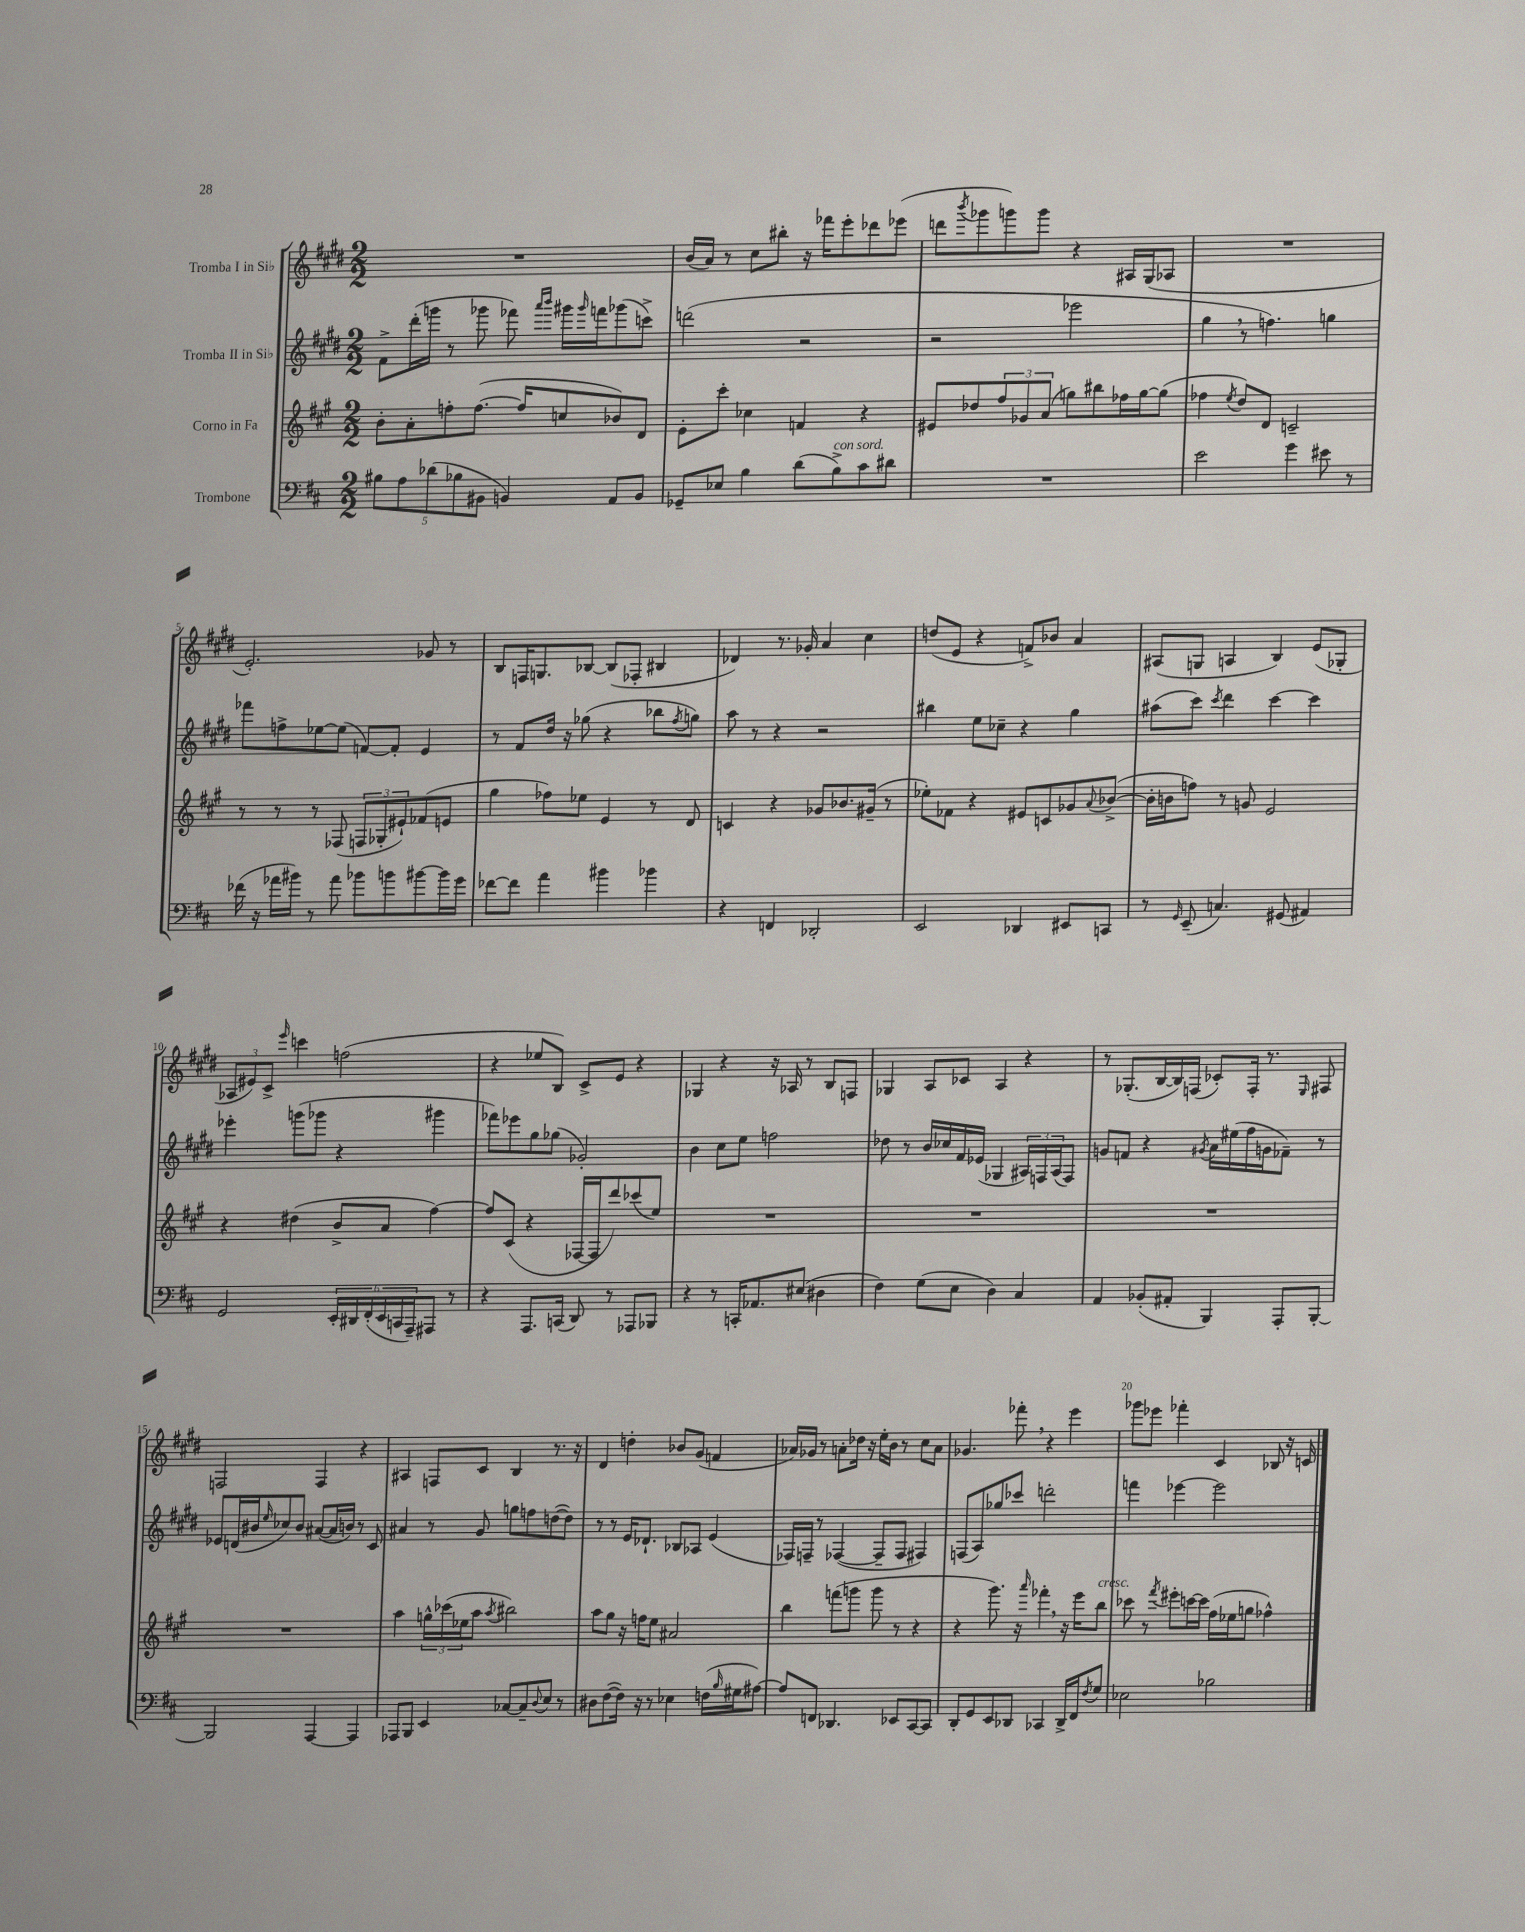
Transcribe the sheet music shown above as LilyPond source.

<<
\new StaffGroup <<
\new Staff = "s0" \with { instrumentName = "Tromba I in Sib" } {
    \clef treble \key e \major \numericTimeSignature \time 2/2
    R1 |
    b'16( a'16) r8 cis''8 bis''8-. r16 fes'''16 e'''8-. des'''8 ees'''8( |
    d'''8 \acciaccatura { b'''8 } ges'''8 g'''8) g'''8 r4 ais16 gis16( aes8 |
    R1 |
    e'2.-.) ges'8 r8 |
    b8 f16 g8. bes8~ bes8( fes8-. bis4 |
    des'4) r8. ges'16-. a'4 cis''4 |
    d''8( e'8 r4 f'8->) bes'8 a'4 |
    ais8( g8 a4 b4) e'8( ges8-. |
    \tuplet 3/2 { aes8 eis'8) cis'8-> } \grace { e'''16 } c'''4 f''2( |
    r4 ees''8 b8) cis'8-> e'8 r4 |
    ges4 r4 r16 aes16 r8 b8 f8 |
    ges4 a8 ces'8 a4 r4 |
    r8 ges8.-.( b16~ b16) f16( ces'8-.) f16-. r8. \grace { e16 } fis8 |
    f2 f4 r4 |
    ais4 f8 cis'8 b4 r8. r16 |
    dis'4 d''4-. bes'8 gis'8( f'4 |
    aes'16) ges'16 r8 a'8-. des''16 r16 e''16-. b'16 r8 cis''8 a'8 |
    ges'4. fes'''8-. \breathe r4 e'''4 |
    ges'''8 ees'''8 fes'''4-. cis'4 bes8 r16 c'16 \bar "|." |
}
\new Staff = "s1" \with { instrumentName = "Tromba II in Sib" } {
    \clef treble \key e \major \numericTimeSignature \time 2/2
    fis'8-> dis'''16-.( g'''16 r8 ges'''8 fes'''8) \grace { a'''16 b'''16 } gis'''16 \grace { gis'''16 } f'''16 ges'''8( c'''8->) |
    d'''2( r2 |
    r2 ees'''2 |
    gis''4 \breathe r8 f''4.) g''4 |
    fes'''8 f''8-> ees''8~ ees''8( f'8~) f'8-. e'4 |
    r8 fis'8 dis''16 r16 ges''8( r4 bes''8 \acciaccatura { fis''8 } g''8) |
    a''8 r8 r4 r2 |
    bis''4 e''8 ces''8-- r4 gis''4 |
    ais''8( cis'''8) \acciaccatura { cis'''8 } dis'''4 cis'''4~ cis'''4 |
    ees'''4-. g'''8( ges'''8 r4 gis'''4 |
    fes'''8) ees'''8 gis''8 ges''8( ges'2-.) |
    b'4 cis''8 e''8 f''2 |
    des''8 r8 b'16 ces''16 fis'16 ees'16( ges4 \tuplet 3/2 { ais16) f16 ais16( } f8) |
    g'8 f'8 r4 \acciaccatura { gis'8 } a'16 eis''16( fis''16 g'16 fes'8--) r8 |
    ees'8 d'16( bis'16 \grace { e''16 } ces''8) bis'8 ais'8~( ais'16 b'16) r8 cis'8 |
    ais'4 r8 gis'8 g''8 f''8 d''8~( d''8) |
    r8 r8 e'16 des'8.-! bes8 aes8 e'4( |
    fes16) f16-- r8 fes4~( fes8-- fes8 fis4) |
    f8( a8) ges''8 ces'''8 d'''2-. |
    f'''4 ees'''4~ ees'''2 \bar "|." |
}
\new Staff = "s2" \with { instrumentName = "Corno in Fa" } {
    \clef treble \key a \major \numericTimeSignature \time 2/2
    b'8-. a'8-. f''8-. f''8.~( f''16 c''8 bes'8) d'8 |
    e'8-. cis'''8-. ces''4 f'4 r4 |
    eis'8 des''8 \tuplet 3/2 { fis''8 ges'8 a'8( } g''8) bis''8 fes''16 g''16~ g''8( |
    fes''4 \acciaccatura { e''8 } d''8) d'8 c'2-- |
    r8 r8 r8 fes8( \tuplet 3/2 { f8 ges8-. eis'8-!) } fes'8( e'8 |
    gis''4 fes''8) ees''8 e'4 r8 d'8 |
    c'4 r4 ges'8 bes'8. gis'16--( r8 |
    ees''8-.) fes'8 r4 eis'8 c'8 ges'8 \appoggiatura { a'8 } bes'8~->( |
    bes'16-. b'16 f''8) r8 g'8 e'2 |
    r4 dis''4( b'8-> a'8 fis''4~) |
    fis''8 cis'8( r4 fes16~ fes16 d'''8) ces'''8( e''8) |
    R1 |
    R1 |
    R1 |
    R1 |
    a''4 \tuplet 3/2 { g''16-^ ces'''16( ees''16 } a''8 \acciaccatura { a''8 } bis''2) |
    a''8 gis''8 r16 f''16 e''8 ais'2 |
    b''4 f'''8( g'''8 g'''8 r8 r4 |
    r4 gis'''8.) r16 \grace { a'''16 } fes'''4-. \breathe r16 e'''16 b''8^\markup { \italic "cresc." } |
    ces'''8 r8 \acciaccatura { fis'''8 } eis'''8-. c'''16~ c'''16 fis''16( ees''16 g''8 fes''4-^) \bar "|." |
}
\new Staff = "s3" \with { instrumentName = "Trombone" } {
    \clef bass \key d \major \numericTimeSignature \time 2/2
    \tuplet 5/4 { bis8 a8 des'8( bes8 bis,8 } b,4) a,8 b,8 |
    ges,8-- ees8 b4 d'8( b8->^\markup { \italic "con sord." }) cis'8 dis'8 |
    R1 |
    e'2 g'4 eis'8 r8 |
    fes'16( r16 aes'16 bis'16) r8 aes'8 bes'8 b'8 bis'8~ bis'16 g'16 |
    fes'8~ fes'8 a'4 bis'4 bes'4 |
    r4 f,4 des,2-. |
    e,2 des,4 eis,8 c,8 |
    r8 \grace { g,16 } e,8--( c4.) gis,8( ais,4) |
    g,2 \tuplet 6/4 { e,16-. dis,16 fis,16-.( e,16 c,16 a,,16--) } ais,,8 r8 |
    r4 a,,8. c,16( d,8) r8 aes,,8 bes,,8 |
    r4 r8 c,16-. aes,8. eis8( dis4 |
    fis4) g8( e8 d4) cis4 |
    a,4 bes,8-.( ais,8-. b,,4) a,,8-. b,,8~-. |
    b,,2 a,,4~ a,,4 |
    aes,,8 b,,8 e,4 ces8~ ces8-- \appoggiatura { d8 } e8 r8 |
    dis8 fis8~( fis16) r16 r8 ees4 f16( \grace { b16 } gis16 ais8~) |
    ais8 f,8 des,4. ees,8 cis,8~ cis,8 |
    d,8-. g,8 e,8 des,8 ces,4 des,16-> fis,16 \acciaccatura { fis8 } g8 |
    ees2 bes2 \bar "|." |
}
>>
>>
\layout { \context { \Score \override BarNumber.break-visibility = ##(#f #t #t) barNumberVisibility = #(every-nth-bar-number-visible 5) } }
